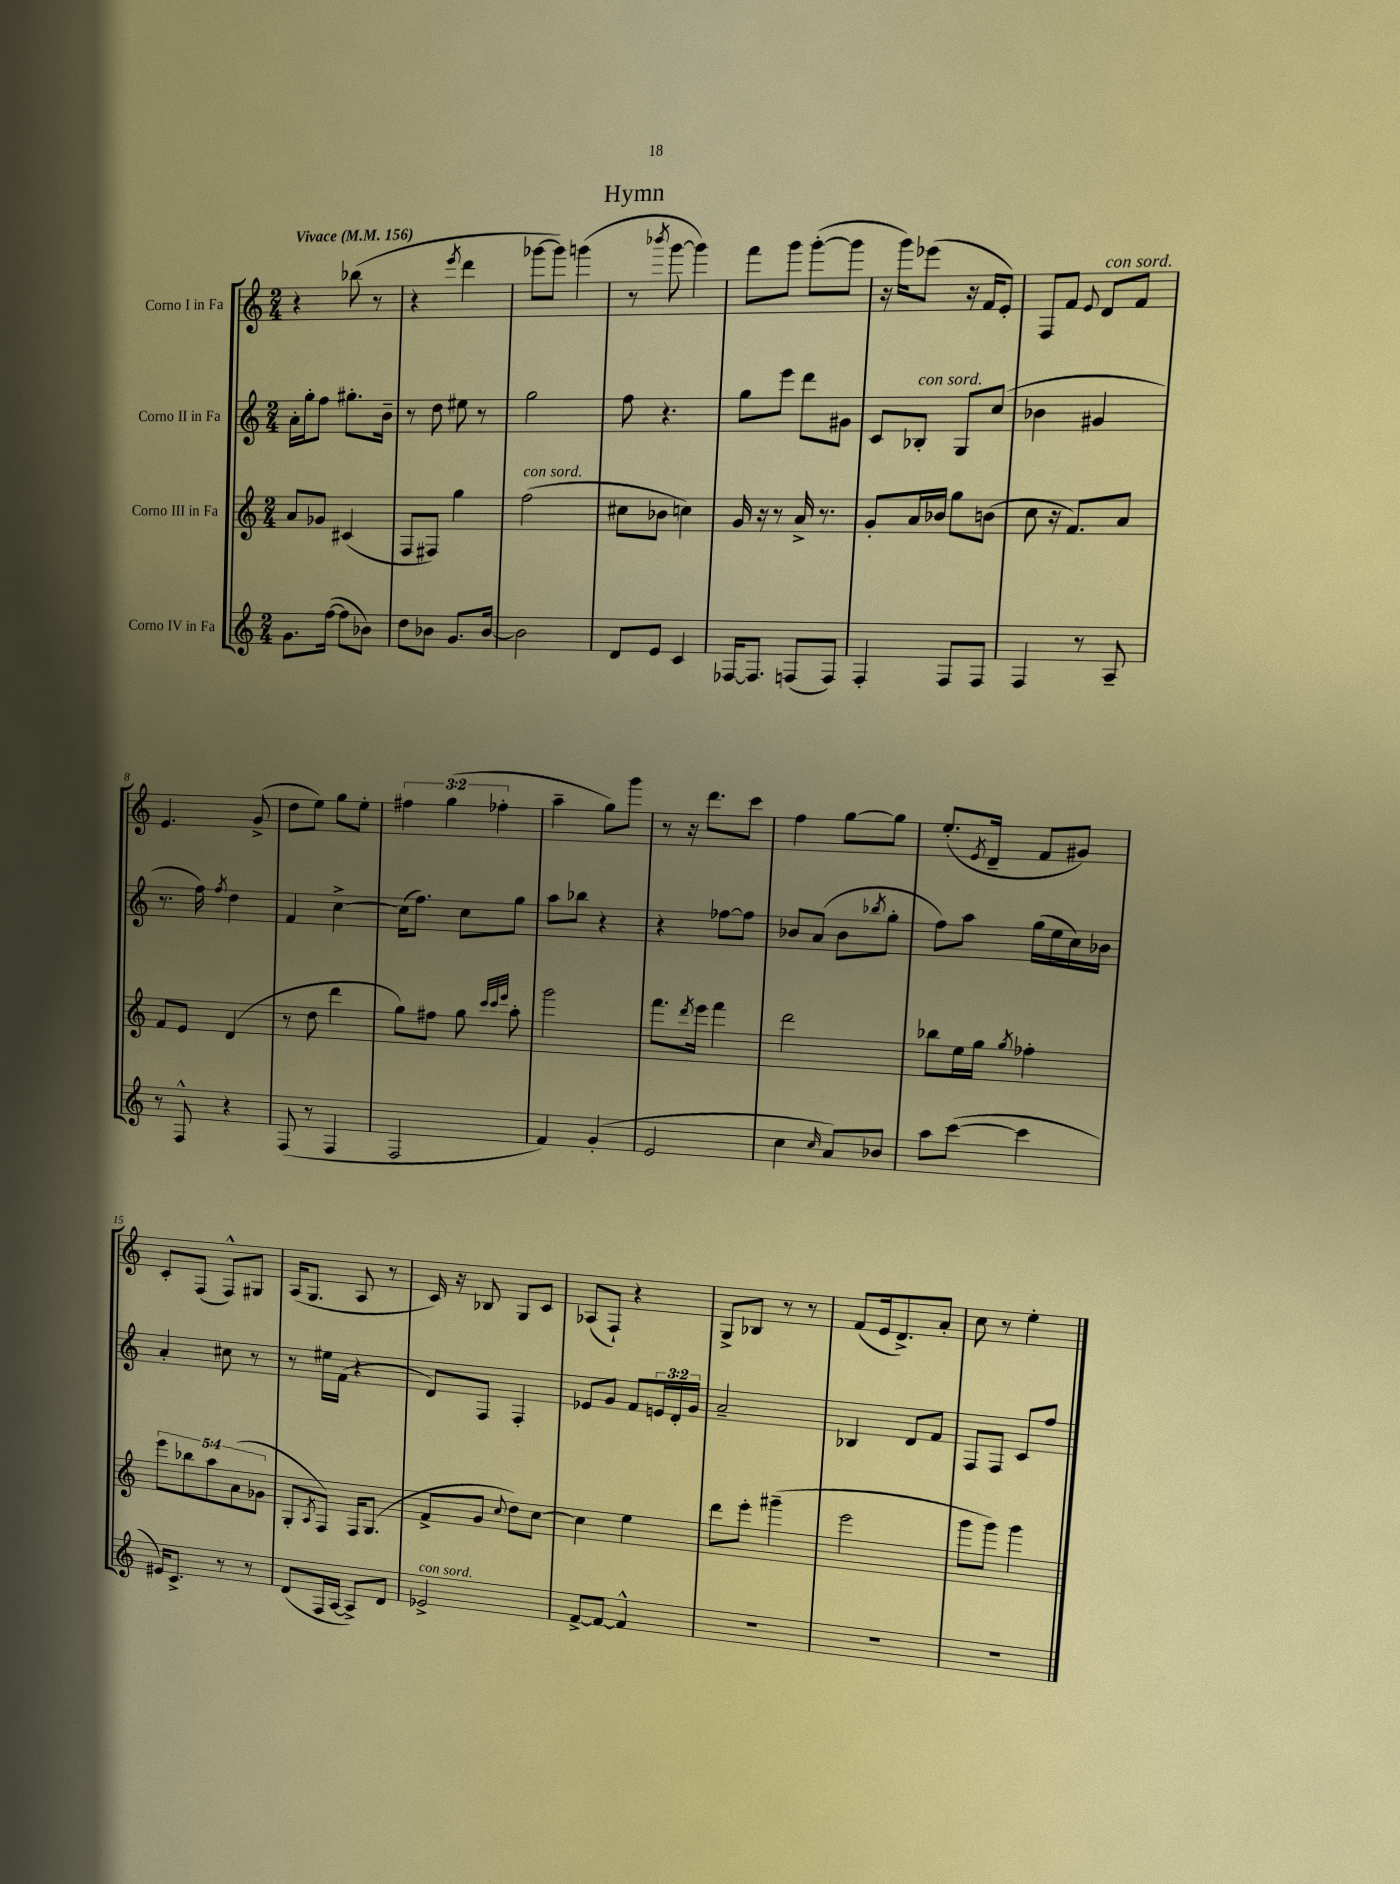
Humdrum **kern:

**kern	**kern	**kern	**kern
*part4	*part3	*part2	*part1
*staff4	*staff3	*staff2	*staff1
*I"Corno IV in Fa	*I"Corno III in Fa	*I"Corno II in Fa	*I"Corno I in Fa
*clefG2	*clefG2	*clefG2	*clefG2
*k[]	*k[]	*k[]	*k[]
*M2/4	*M2/4	*M2/4	*M2/4
*MM156	*MM156	*MM156	*MM156
=1	=1	=1	=1
!	!	!	!LO:TX:a:B:t=Vivace
8.g\L	8a/L	16a'\LL	4r
.	.	16gg'\J	.
.	8g-X/J	8ff\J	.
([16ff\Jk	.	.	.
8ff\L]	(4c#X/	8.gg#X'\L	(8bb-X\
8b-X\J)	.	.	8r
.	.	16b~\Jk	.
=2	=2	=2	=2
8dd\L	8F/L	8r	4r
8b-X\J	8F#X/J)	8dd\	.
.	.	.	8qeee/
8.g/L	4gg\	8ee#X\	4ddd\
.	.	8r	.
[16b-/Jk	.	.	.
=3	=3	=3	=3
!	!LO:TX:a:i:t=con sord.	!	!
2b-\]	(2ff\	2gg\	[8ggg-X\L
.	.	.	8ggg-\J])
.	.	.	(4gggn\
=4	=4	=4	=4
8d/L	8cc#X\L	8ff\	8r
.	.	.	8qbbb-X/
8e/J	8b-X\J	4.r	[8ggg\
4c/	4ccn\)	.	4ggg\])
=5	=5	=5	=5
[16F-X/KL	16g/	8gg\L	8fff\L
8.F-/J]	16r	.	.
.	8r	8eee\J	8ggg\J
(8Fn/L	16a^/	8ddd\L	([8ggg'\L
.	8.r	.	.
8F/J)	.	8g#X\J	8ggg\J]
=6	=6	=6	=6
4F'/	8g'/L	8c/L	16r
.	.	.	16ggg\KL)
!	!	!LO:TX:a:i:t=con sord.	!
.	16a/L	8B-X'/J	(8eee-X\J
.	16b-X/JJ	.	.
8F/L	8gg\L	8G/L	16r
.	.	.	16f/KL
8F/J	(8bn\J	(8cc/J	8e'/J)
=7	=7	=7	=7
4F/	8cc\	4b-X\	8F/L
.	16r	.	8f/J
.	8.f/L)	.	.
.	.	.	8qqe/
!	!	!	!LO:TX:a:i:t=con sord.
8r	.	4g#X/	8d/L
8A~/	8a/J	.	8f/J
!!LO:LB:g=z
=8	=8	=8	=8
8r	8f/L	8.r	4.e/
8F^^/	8e/J	.	.
.	.	16ff\)	.
.	.	8qff/	.
4r	(4d/	4dd\	.
.	.	.	(8g^/
=9	=9	=9	=9
(8F/	8r	4f/	8dd\L
8r	8dd\	.	8ee\J)
4F/	4ddd\	[4cc^\	8gg\L
.	.	.	8ee'\J
=10	=10	=10	=10
2F/	8gg\L)	(16cc\KL]	6ff#X\
.	.	8.ff\J)	.
.	8ff#X\J	.	.
.	.	.	(6gg\
.	8gg\	8cc\L	.
.	.	.	6ff-X'\
.	32qqccc/LLL	.	.
.	32qqccc/	.	.
.	32qqeee/JJJ	.	.
.	8aa'\	8gg\J	.
=11	=11	=11	=11
4f/)	2ggg\	8aa\L	4aa~\
.	.	8bb-X\J	.
(4g'/	.	4r	8gg\L)
.	.	.	8ggg\J
=12	=12	=12	=12
2e/	8.fff\L	4r	8r
.	.	.	16r
.	8qddd/	.	.
.	16eee\Jk	.	8.ddd\L
.	4fff\	[8ff-X\L	.
.	.	8ff-\J]	8ccc\J
=13	=13	=13	=13
4cc\	2ddd\	8b-X/L	4ff\
.	.	(8a/J	.
16qqcc/	.	.	.
8a/L)	.	8b-\L	[8gg\L
.	.	8qbb-X/	.
8b-X/J	.	8gg'\J	8gg\J]
=14	=14	=14	=14
8aa\L	8bb-X\L	8ff\L)	(8.ee'/L
([8ccc\J	16ee\L	8aa\J	.
.	.	.	8qe/
.	16gg\JJ	.	16d~/Jk
.	8qgg/	.	.
4ccc\]	4ff-X'\	(16gg\LL	8f/L
.	.	16ee\	.
.	.	16cc\)	8g#X/J)
.	.	16b-X\JJ	.
!!LO:LB:g=z
=15	=15	=15	=15
16e#X/KL)	10eee\L	4a'/	8c'/L
8.c^/J	.	.	.
.	10bb-X\	.	.
.	.	.	(8F/J
.	10aa\	.	.
8r	.	8cc#X\	8F^^/L)
.	(10a\	.	.
8r	.	8r	8G#X/J
.	10g-X\J	.	.
=16	=16	=16	=16
(8d/L	8G'/L	8r	(16A/KL
.	.	.	8.G/J
.	8qA/	.	.
16F/L	8F/J)	16ee#X\LL	.
[16A/JJ	.	(16f\JJ	.
8A^/L])	16F/KL	4r	8A/
.	(8.G/J	.	.
8d/J	.	.	8r
=17	=17	=17	=17
!LO:TX:a:i:t=con sord.	!	!	!
2e-X^/	8f^/L	8d/L)	16c/)
.	.	.	16r
.	8g/J	8F/J	8B-X/
.	8qqcc/	.	.
.	8dd\L)	4F'/	8G/L
.	[8cc\J	.	8c/J
=18	=18	=18	=18
[8f^/L	4cc\]	8e-X/L	(8A-X/L
8f/J_	.	8g/J	8F`/J)
4f^^/]	4ee\	8f/L	4r
.	.	24en/L	.
.	.	24d'/	.
.	.	24g/JJ	.
=19	=19	=19	=19
2r	8ddd\L	2a~/	8G^/L
.	8eee'\J	.	8B-X/J
.	(4ggg#X~\	.	8r
.	.	.	8r
=20	=20	=20	=20
2r	2eee\	4B-X/	(8f/L
.	.	.	16e/k
.	.	.	8.d^/)
.	.	8d/L	.
.	.	8f/J	8a'/J
=21	=21	=21	=21
2r	8ggg\L	8F/L	8cc\
.	8ggg\J)	8F/J	8r
.	4ggg\	8c/L	4ee'\
.	.	8ff/J	.
==	==	==	==
*-	*-	*-	*-
